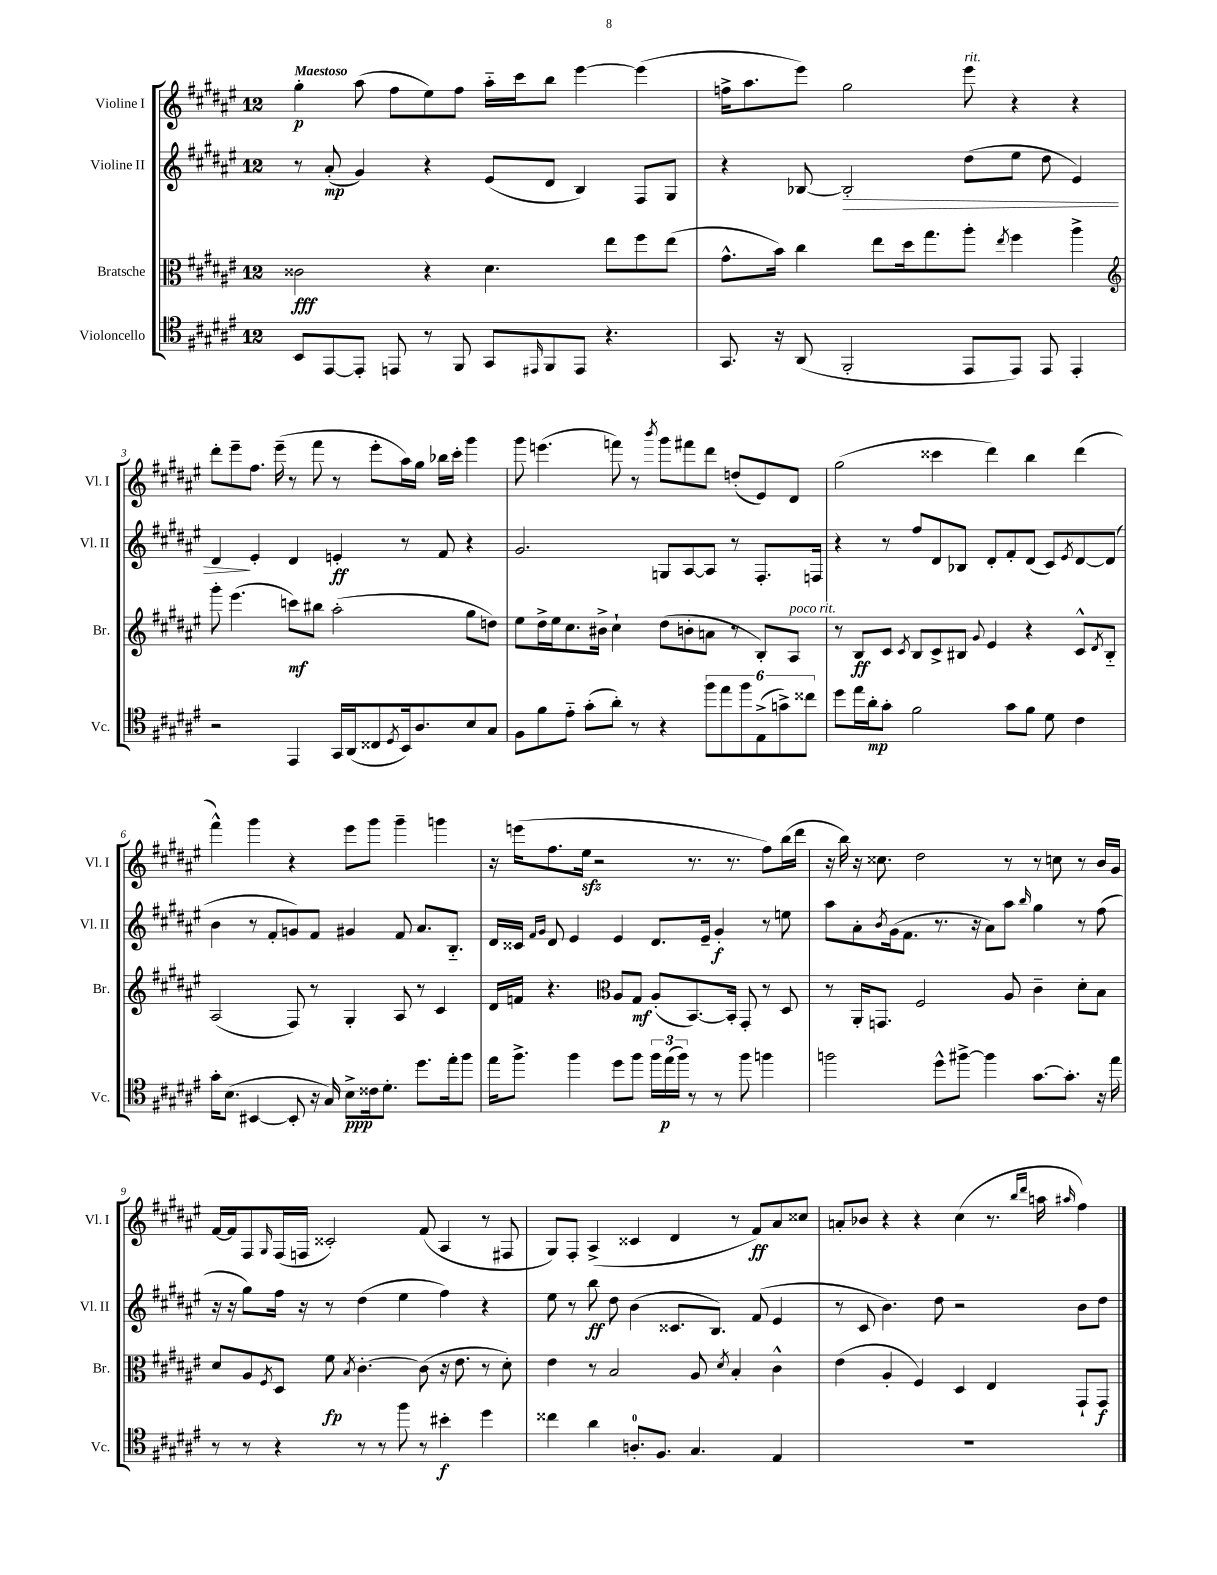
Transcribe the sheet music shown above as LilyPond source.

<<
\new StaffGroup <<
\new Staff = "s0" \with { instrumentName = "Violine I" shortInstrumentName = "Vl. I" } {
    \clef treble \key fis \major \once \override Staff.TimeSignature.style = #'single-digit \time 12/8 \tempo "Maestoso"
    gis''4-.\p ais''8( fis''8 eis''8) fis''8 ais''16-_ cis'''16 b''8 eis'''4~ eis'''4( |
    f''16-> ais''8. eis'''8) gis''2 eis'''8^\markup { \italic "rit." } r4 r4 |
    dis'''8-. eis'''8-- fis''8. eis'''16--( r8 fis'''8 r8 eis'''8-. ais''16) gis''16 bes''16 cis'''16-. gis'''4 |
    gis'''8 e'''4.( f'''8) r8 \acciaccatura { b'''8 } gis'''8 fis'''8 dis'''8 d''8-.( eis'8) dis'8 |
    gis''2( cisis'''4 dis'''4) b''4 dis'''4( |
    fis'''4-^) gis'''4 r4 eis'''8 gis'''8 gis'''4-- g'''4 |
    r16 e'''16( fis''8. eis''16\sfz r2 r8. r8. fis''8) b''16( dis'''16 |
    r16 b''16) r16 cisis''8. dis''2 r8 r8 c''8 r8 b'16 gis'16 |
    fis'16~ fis'16 fis8 \grace { gis16 } fis16( f16 cisis'2-.) fis'8( ais4 r8 fis8 |
    gis8) fis8-. ais4->( cisis'4 dis'4 r8 fis'8\ff) ais'8 cisis''8 |
    a'8-. bes'8 r4 r4 cis''4( r8. \grace { b''16 dis'''16 } a''16 \grace { ais''16 } fis''4) \bar "|." |
}
\new Staff = "s1" \with { instrumentName = "Violine II" shortInstrumentName = "Vl. II" } {
    \clef treble \key fis \major \once \override Staff.TimeSignature.style = #'single-digit \time 12/8
    r8 ais'8-.\mp( gis'4) r4 eis'8( dis'8 b4) fis8 gis8 |
    r4 bes8~ bes2-.\> dis''8( eis''8 dis''8 eis'4) |
    dis'4\! eis'4-. dis'4 e'4-.\ff r8 fis'8 r4 |
    gis'2. g8 ais8~ ais8 r8 fis8.-. f16 |
    r4 r8 fis''8 dis'8 bes8 dis'8-. fis'8-. dis'8( cis'8) \acciaccatura { eis'8 } dis'8~ dis'8( |
    b'4 r8 fis'8-. g'8) fis'8 gis'4 fis'8 ais'8. b8.-_ |
    dis'16 cisis'16 \grace { fis'16 gis'16 } dis'8 eis'4 eis'4 dis'8. eis'16-- gis'4-.\f r8 e''8 |
    ais''8 ais'8-. \acciaccatura { b'8 } gis'16( fis'8. r8. r16 ais'8) ais''8 \grace { b''16 } gis''4 r8 fis''8( |
    r16 r16 gis''8) fis''16 r16 r8 dis''4( eis''4 fis''4) r4 |
    eis''8 r8 b''8\ff dis''8 b'4( cisis'8. b8.) fis'8( eis'4 |
    r8 cis'8 b'4.) dis''8 r2 b'8 dis''8 \bar "|." |
}
\new Staff = "s2" \with { instrumentName = "Bratsche" shortInstrumentName = "Br." } {
    \clef alto \key fis \major \once \override Staff.TimeSignature.style = #'single-digit \time 12/8
    cisis'2\fff r4 dis'4. eis''8 fis''8 eis''8( |
    gis'8.-^ b'16) cis''4 eis''8 dis''16 gis''8. ais''8-. \acciaccatura { eis''8 } fis''4 ais''4-> |
    \clef treble gis'''8-. eis'''4.( c'''8\mf) bis''8 ais''2-.( gis''8 d''8) |
    eis''8 dis''16-> eis''16 cis''8. bis'16-> cis''4-! dis''8( b'8-. a'8 r8 b8-.) ais8^\markup { \italic "poco rit." } |
    r8 b8\ff cis'8 \acciaccatura { cis'8 } b8 cis'8-> bis8 \appoggiatura { gis'8 } eis'4 r4 cis'8-^ \acciaccatura { dis'8 } bis8-_ |
    ais2( fis8) r8 gis4-. ais8 r8 cis'4 |
    dis'16 f'16 r4. \clef alto ais8 gis8\mf ais8-.( b,8.~) b,16-. gis,8-. r8 dis8 |
    r8 ais,16-. g,8. fis2 ais8 cis'4-- dis'8-. b8 |
    dis'8 ais8 \acciaccatura { fis8 } dis8 fis'8\fp \acciaccatura { b8 } cis'4.~-. cis'8( r16 eis'8. r8 dis'8-.) |
    eis'4 r8 b2 ais8 \acciaccatura { dis'8 } b4-. cis'4-^ |
    eis'4( ais4-. fis4) dis4 eis4 gis,8-! gis,8\f \bar "|." |
}
\new Staff = "s3" \with { instrumentName = "Violoncello" shortInstrumentName = "Vc." } {
    \clef tenor \key fis \major \once \override Staff.TimeSignature.style = #'single-digit \time 12/8
    b,8 eis,8~ eis,8-. e,8 r8 fis,8 gis,8 \grace { eis,16 } fis,8 eis,8 r4. |
    gis,8. r16 ais,8( fis,2-. eis,8 eis,8) eis,8 eis,4-. |
    r2 eis,4 gis,16 ais,16( cisis8 \acciaccatura { dis8 } b,16) ais8. b8 gis8 |
    fis8 fis'8 eis'8-_ gis'8-.( ais'8-.) r8 r4 \tuplet 6/4 { fis''8 eis''8 fis''8 eis8->( g'8->) cisis''8 } |
    dis''8 eis''16 ais'16-.\mp gis'8-. fis'2 gis'8 fis'8 dis'8 cis'4 |
    gis'16-. b8.( bis,4~ bis,8-. r16 gis16) b8->\ppp cisis'16 dis'8.-. dis''8. eis''16-. fis''8 |
    eis''16 fis''8.-> fis''4 dis''8 fis''8 \tuplet 3/2 { fis''16 eis''16\p( fis''16) } r8 r8 fis''8 f''4 |
    f''2 dis''8-^ fis''8~-> fis''4 gis'8.~ gis'8.-. r16 eis''16 |
    r8 r8 r4 r8 r8 fis''8 r8 bis'4-.\f dis''4 |
    cisis''4 ais'4 a8.-0-. fis8. gis4. eis4 |
    R1. \bar "|." |
}
>>
>>
